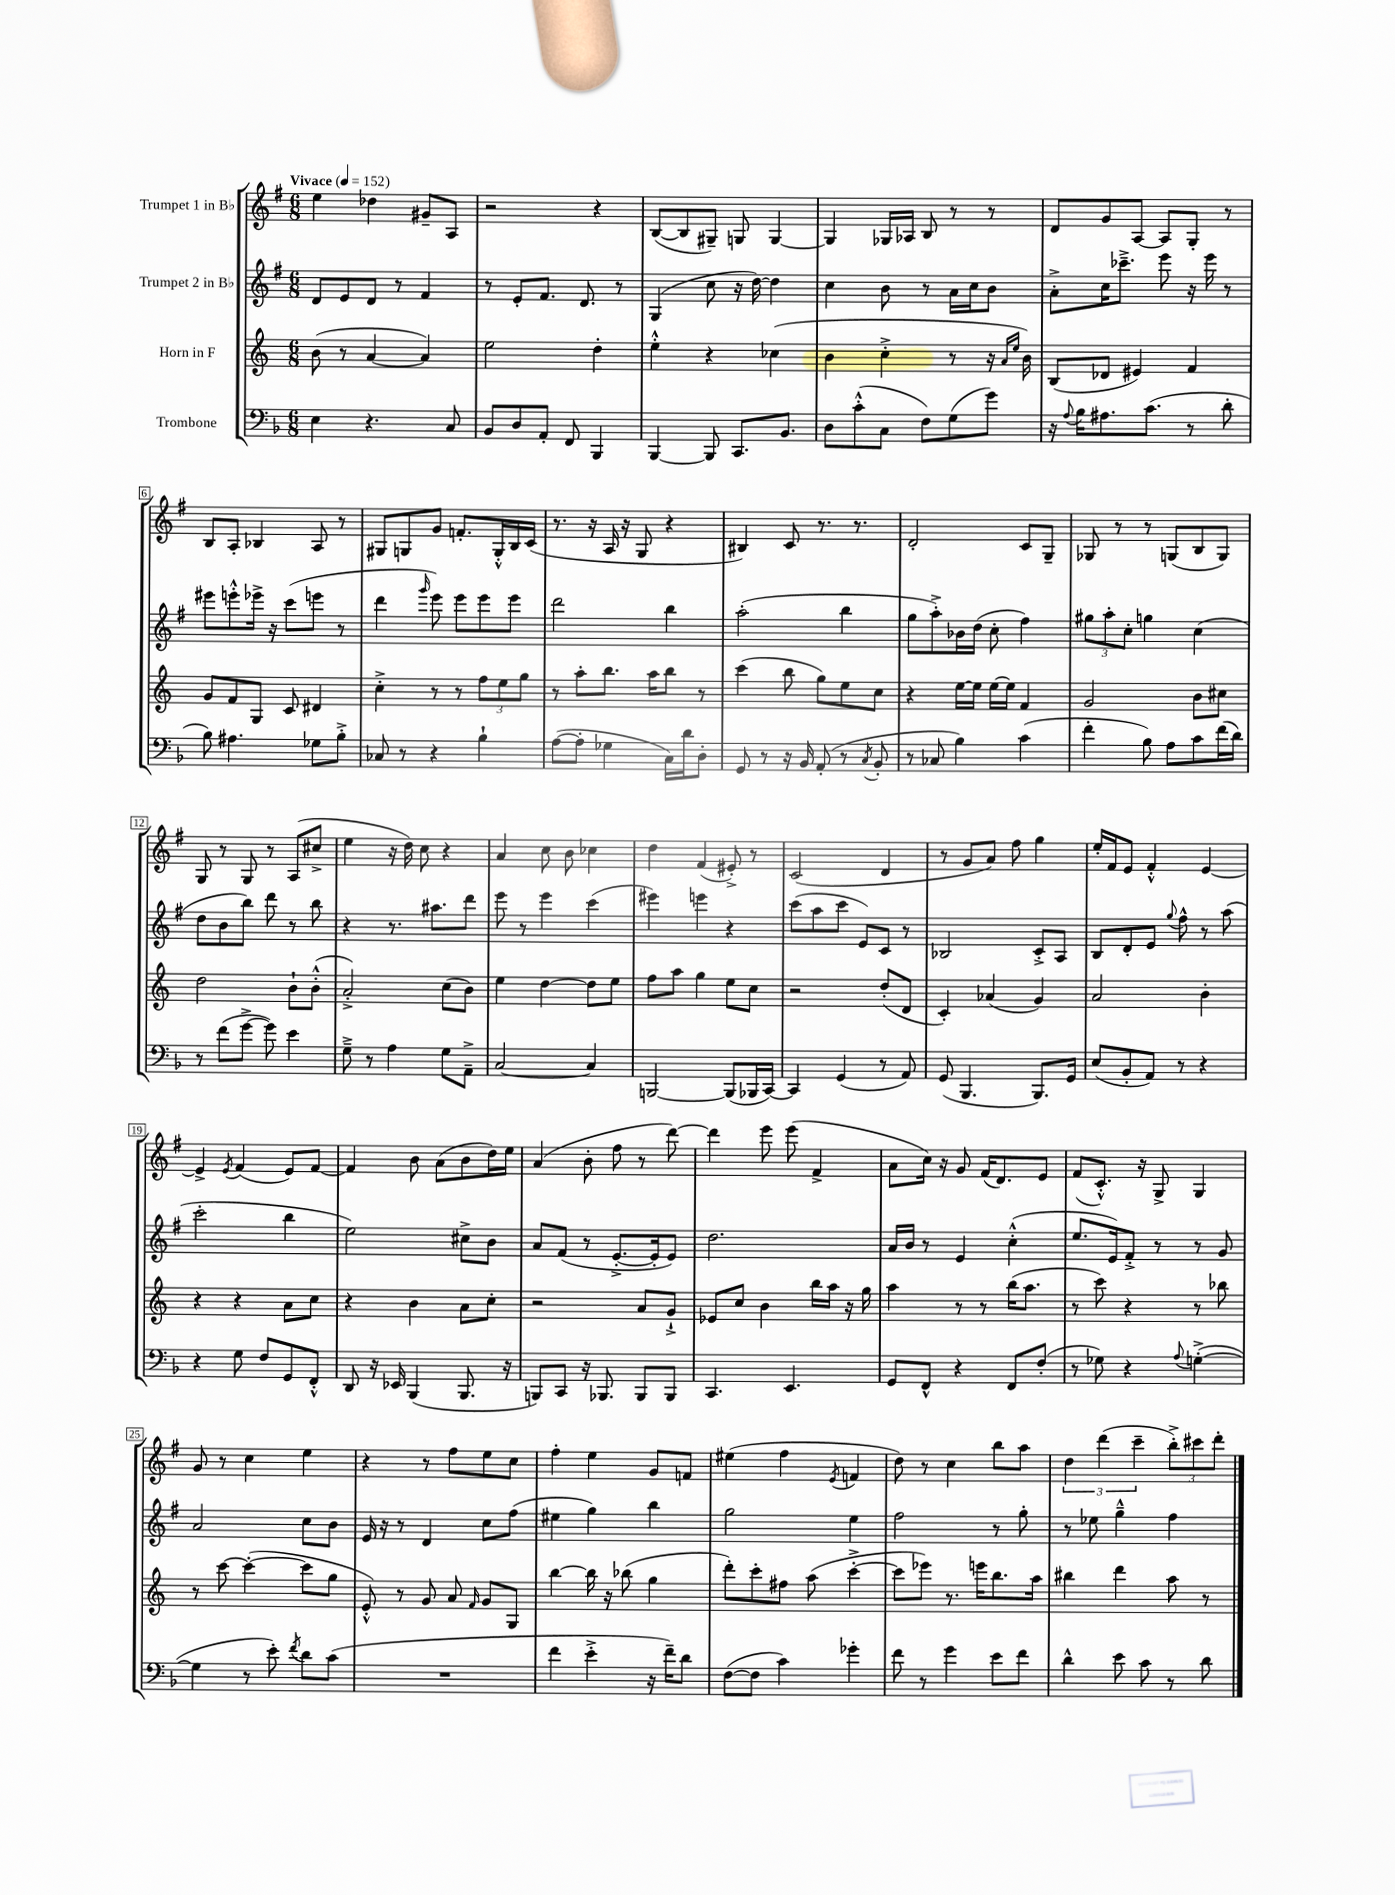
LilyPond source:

<<
\new StaffGroup <<
\new Staff = "s0" \with { instrumentName = "Trumpet 1 in Bb" } {
    \clef treble \key g \major \numericTimeSignature \time 6/8 \tempo "Vivace" 4 = 152
    \autoBeamOff e''4 des''4 gis'8[-- a8] |
    r2 r4 |
    b8[~( b8 gis8]--) g8 g4~ |
    g4 ges16[ aes16] b8 r8 r8 |
    d'8[ g'8 a8]~ a8[ g8]-. r8 |
    b8[ a8]-. bes4 a8 r8 |
    gis8[ g8 g'8] f'8.[-. g16-.-^ b16 c'16]( |
    r8. r16 a16 r16 g8 r4 |
    bis4) c'8 r8. r8. |
    d'2-. c'8[ g8]-- |
    ges8 r8 r8 g8[( b8 g8]) |
    g8 r8 g8 r8 a8[( cis''8]-> |
    e''4 r16 d''16) c''8 r4 |
    a'4 c''8 b'8 ces''4 |
    d''4 fis'4( eis'8-.->) r8 |
    c'2( d'4 |
    r8 g'8[ a'8]) fis''8 g''4 |
    e''16[-. fis'16 e'8] fis'4-.-^ e'4~ |
    e'4-> \acciaccatura { e'8 } fis'4( e'8[) fis'8]~ |
    fis'4 b'8 a'8[( b'8 d''16) e''16] |
    a'4( b'8-. fis''8 r8 d'''8~) |
    d'''4 e'''8 e'''8( fis'4-> |
    a'8[ c''16]) r16 g'8 fis'16[( d'8.) e'8] |
    fis'8[( c'8.]-.-^) r16 g8-> g4 |
    g'8 r8 c''4 e''4 |
    r4 r8 fis''8[ e''8 c''8] |
    fis''4-. e''4 g'8[ f'8] |
    eis''4( fis''4 \acciaccatura { e'8 } f'4 |
    d''8) r8 c''4 b''8[ a''8] |
    \tuplet 3/2 { d''4 d'''4( c'''4-- } \tuplet 3/2 { b''8[-.->) cis'''8 d'''8]-. } \bar "|." |
}
\new Staff = "s1" \with { instrumentName = "Trumpet 2 in Bb" } {
    \clef treble \key g \major \numericTimeSignature \time 6/8
    \autoBeamOff d'8[ e'8 d'8] r8 fis'4 |
    r8 e'8[-. fis'8.] d'8. r8 |
    g4( c''8 r16 d''16~) d''4 |
    c''4 b'8 r8 a'16[ c''16 b'8] |
    a'8[-.-> c''16 ces'''8.]---> e'''8 r16 e'''16 r8 |
    eis'''8[ e'''8-.-^ ees'''16]-> r16 c'''8[( e'''8] r8 |
    d'''4 \grace { g'''16 } e'''8) e'''8[ e'''8 e'''8] |
    d'''2 b''4 |
    a''2-.( b''4 |
    g''8[ a''8-.->) bes'16 d''16]( c''8-. fis''4) |
    \tuplet 3/2 { gis''8[ a''8-. c''8]-. } g''4 c''4( |
    d''8[ b'8 b''8]) d'''8 r8 b''8 |
    r4 r8. ais''8.[ d'''8] |
    e'''8 r8 e'''4 c'''4( |
    eis'''4) e'''4 r4 |
    c'''8[( a''8 c'''8] e'8[) c'8] r8 |
    bes2 c'8[-.-> a8] |
    b8[ d'8-. e'8] \appoggiatura { g''8 } fis''8-^ r8 a''8( |
    c'''2-. b''4 |
    e''2) cis''8[-> b'8] |
    a'8[ fis'8]( r8 e'8.[~-.-> e'16-. e'8]) |
    d''2. |
    a'16[ b'16] r8 e'4 c''4-.-^( |
    e''8.[ e'16) fis'8]-.-> r8 r8 g'8 |
    a'2 c''8[ b'8] |
    e'16 r16 r8 d'4 c''8[ fis''8]( |
    eis''4 g''4) b''4 |
    g''2 e''4 |
    fis''2 r8 g''8-. |
    r8 ees''8 g''4---^ fis''4 \bar "|." |
}
\new Staff = "s2" \with { instrumentName = "Horn in F" } {
    \clef treble \key c \major \numericTimeSignature \time 6/8
    \autoBeamOff b'8( r8 a'4~ a'4) |
    e''2 d''4-. |
    e''4-.-^ r4 ces''4( |
    b'4 c''4-.-> r8 r16 \grace { a'16[ e''16] } b'16) |
    b8[( des'8] eis'4) f'4 |
    g'8[ f'8 g8] c'8 dis'4 |
    c''4-.-> r8 r8 \tuplet 3/2 { f''8[ e''8 g''8] } |
    r8 a''8[-. b''8.] a''16[ b''8] r8 |
    c'''4( b''8 g''8[) e''8 c''8] |
    r4 e''16[~ e''16] e''16[~ e''16] f'4 |
    g'2 b'8[ cis''8] |
    d''2 b'8[-! b'8]-.-^( |
    a'2-.->) c''8[( b'8]) |
    e''4 d''4~ d''8[ e''8] |
    f''8[ a''8] g''4 e''8[ c''8] |
    r2 d''8[-.( d'8] |
    c'4-.) aes'4( g'4) |
    a'2 b'4-. |
    r4 r4 a'8[ c''8] |
    r4 b'4 a'8[ c''8]-. |
    r2 a'8[ g'8]-!-> |
    ees'8[ c''8] b'4 b''16[ a''16] r16 g''16 |
    a''4 r8 r8 b''16[( a''8.] |
    r8 c'''8) r4 r8 bes''8 |
    r8 c'''8~ c'''4~-.( c'''8[ g''8] |
    e'8-.-^) r8 g'8 a'8 \grace { f'16 } g'8[ g8] |
    b''4~ b''16 r16 bes''8( g''4 |
    d'''8[-.) c'''8-. fis''8] a''8( c'''4~-.-> |
    c'''8[ ees'''8]) r8. e'''16[ b''8. a''16] |
    bis''4 d'''4 a''8 r8 \bar "|." |
}
\new Staff = "s3" \with { instrumentName = "Trombone" } {
    \clef bass \key f \major \numericTimeSignature \time 6/8
    \autoBeamOff e4 r4. c8 |
    bes,8[ d8 a,8]-. f,8 bes,,4 |
    bes,,4~ bes,,8 c,8.[ bes,8.] |
    d8[ c'8-.-^( c8] f8[) g8( g'8]) |
    r16 \appoggiatura { a8 } bes16[ ais8. c'8.]( r8 d'8-. |
    bes8) ais4. ges8[ bes8]-.-> |
    ces8 r8 r4 bes4-! |
    a8[~( a8]-. ges4 c16[) d'16 d8]-. |
    g,8 r8 r16 bes,16 a,8-.( r8 \acciaccatura { c8 } bes,8-. |
    r8 ces8 bes4) c'4( |
    f'4-. bes8) a8[ c'8 f'16( d'16]) |
    r8 f'8[( g'8]~-> g'8) e'4 |
    g8---> r8 a4 g8[ a,8]---> |
    c2~ c4 |
    b,,2~ b,,8[( bes,,16 c,16]~) |
    c,4 g,4( r8 a,8) |
    g,8( bes,,4. bes,,8.[) g,16] |
    e8[( bes,8-. a,8]) r8 r4 |
    r4 g8 f8[ g,8 f,8]-.-^ |
    d,8 r16 ees,16 bes,,4( bes,,8. r16 |
    b,,8[) c,8] r16 bes,,8. bes,,8[ bes,,8] |
    c,4. e,4. |
    g,8[ f,8]-^ r4 f,8[ f8]-.( |
    r8 ges8) r4 \appoggiatura { a8 } g4~-.->( |
    g4 r8 e'8-.) \acciaccatura { f'8 } d'8[ c'8]( |
    R2. |
    f'4 e'4-.-> r16 f'16[--) d'8] |
    f8[~( f8] c'4) ges'4-. |
    f'8 r8 g'4 e'8[ f'8] |
    d'4-^ e'8 c'8 r8 d'8 \bar "|." |
}
>>
>>
\layout { \context { \Score \override BarNumber.stencil = #(make-stencil-boxer 0.1 0.3 ly:text-interface::print) } }
